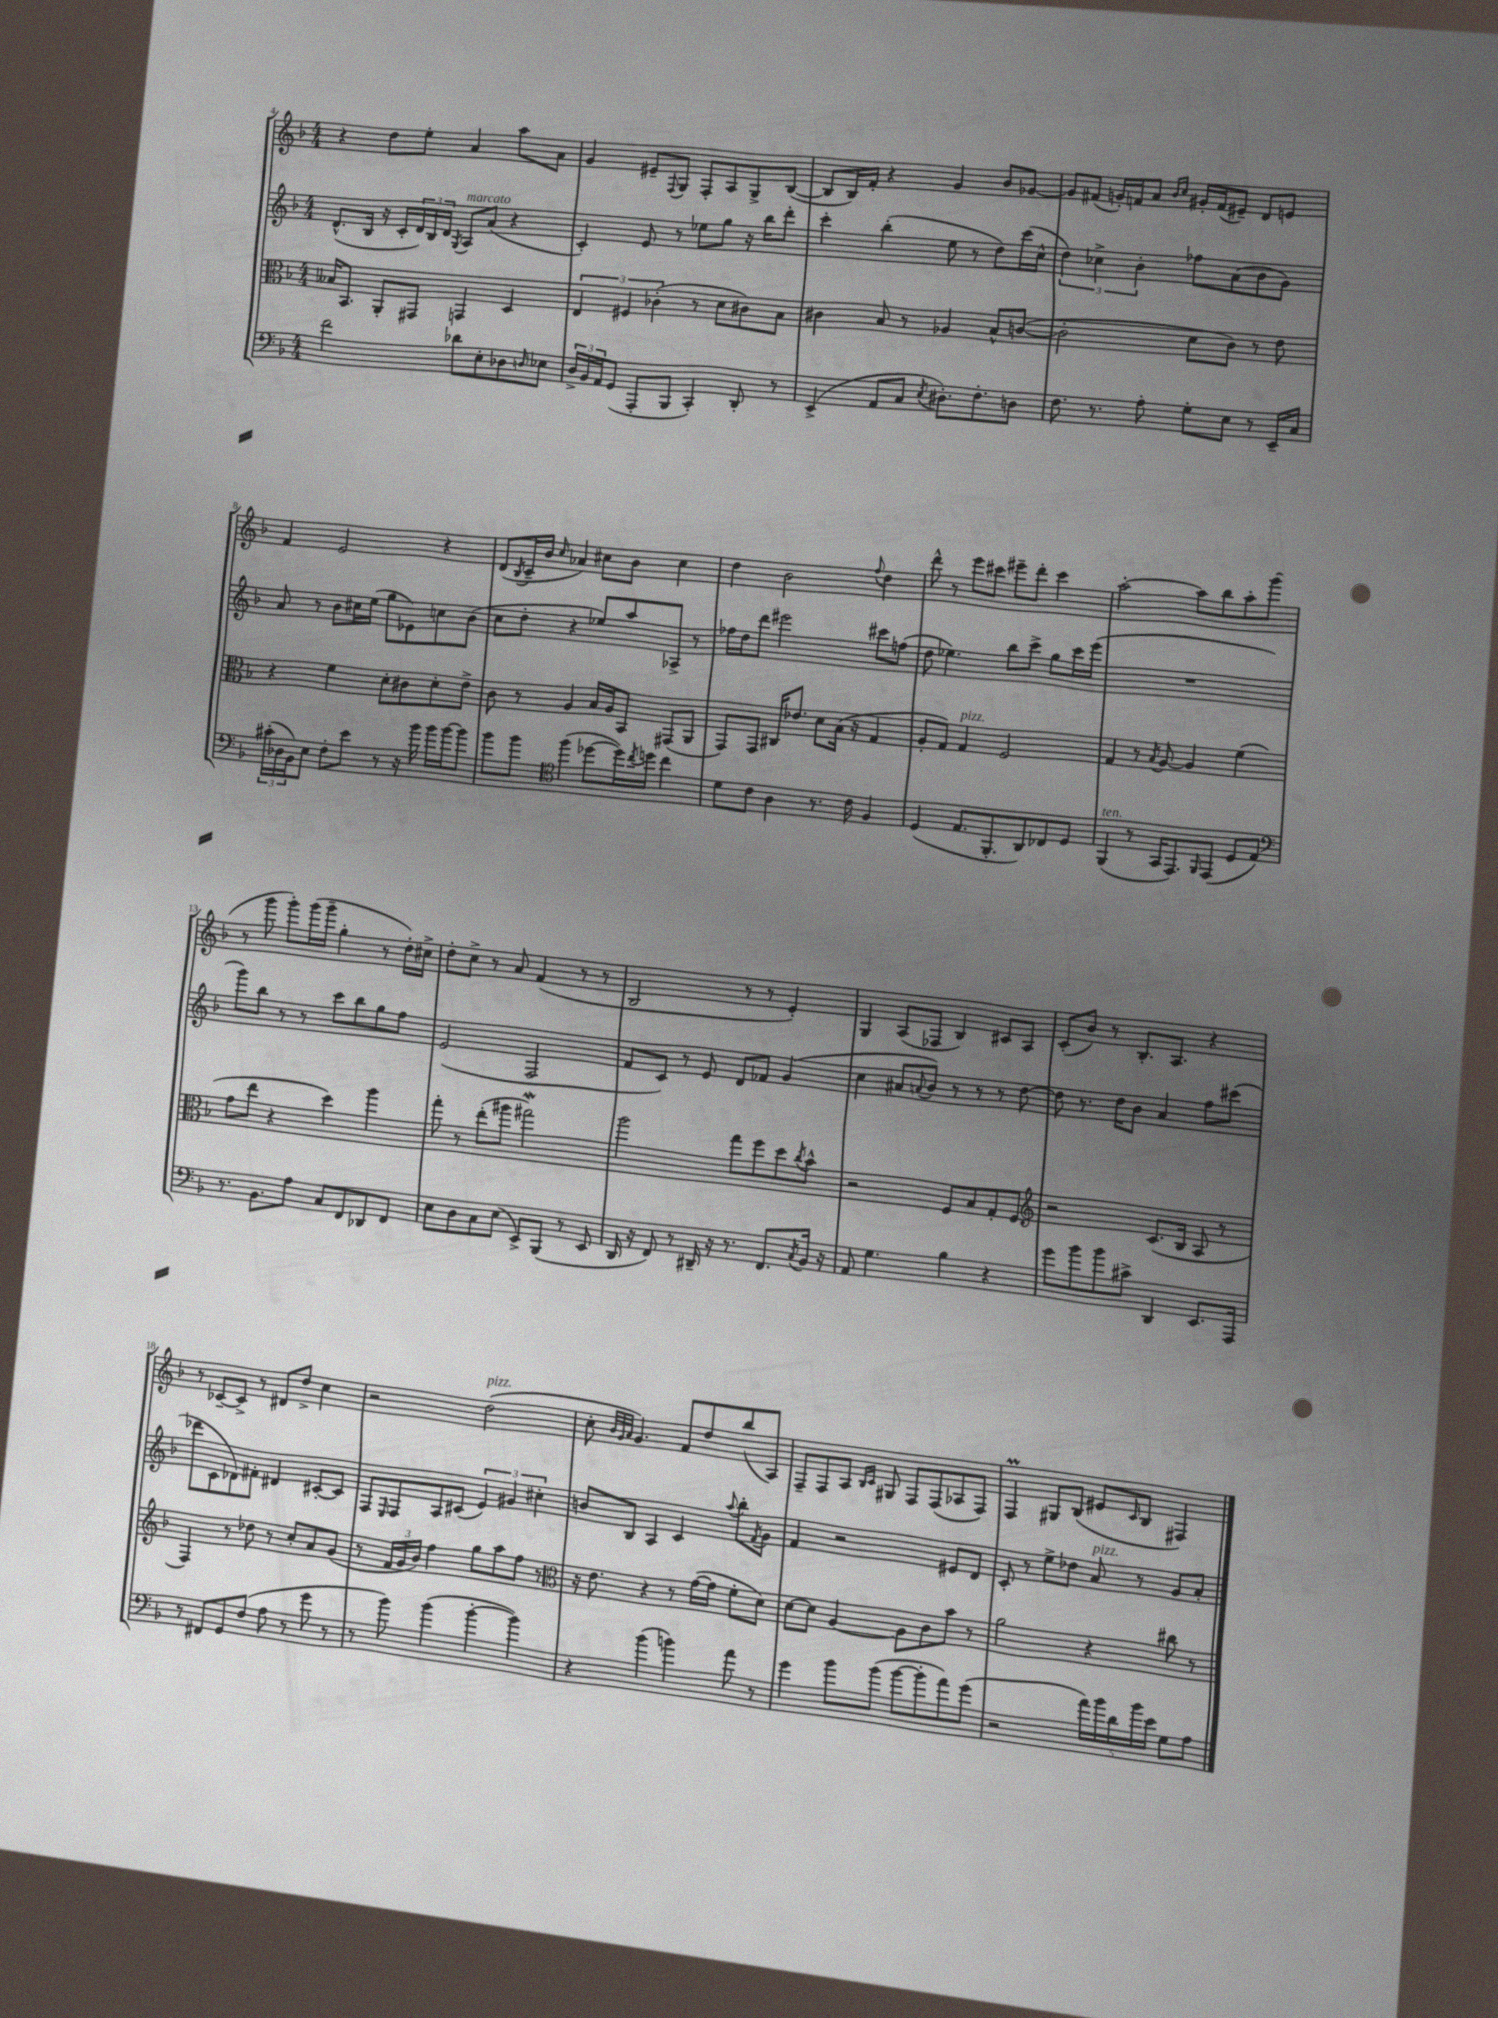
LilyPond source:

<<
\new StaffGroup <<
\new Staff = "s0" {
    \clef treble \key f \major \numericTimeSignature \time 4/4
    r4 d''8 e''8-. a'4 a''8 a'8 |
    g'4 eis'8-- \appoggiatura { f8 } g8 f8-. a8 g8-> bes8~( |
    bes8 bes16) f'16-. r4 g'4 bes'8 ges'8~ |
    ges'8 fis'8( g'16-.) f'16 a'8 \grace { bes'16 c''16 } gis'16-. f'16( eis'8--) d'8 e'8 |
    f'4 e'2 r4 |
    d'8( \acciaccatura { bes8 } c'16-- bes'16 \grace { c''16 } aes'4) cis''8 bes'8 cis''4 |
    d''4 bes'2 \appoggiatura { f''8 } d''4 |
    d'''8-^ r8 e'''8 cis'''8 eis'''8-- d'''8-. cis'''4 |
    a''2~-. a''8 bes''8 a''8-. g'''8( |
    r8 g'''8 g'''8-.) g'''16( g'''16-- g''4-. r8 d''16-.) cis''16-> |
    d''8-. c''8-> r8 a'8 f'4( r8 r8 |
    bes2 r8 r8 e'4-.) |
    g4 a8( fes8 bes4) cis'8 a8 |
    c'8-.( bes'8) r8 bes8.-. a8. r4 |
    r8 ces'8~-- ces'8-> r8 dis'8 d''8-> c''4 |
    r2 d''2^\markup { \italic "pizz." }( |
    c''8-. \grace { bes'32 g'32 a'32 } g'4.) f'8 d''8 bes''8( a8) |
    f8-- f8 a8 \grace { bes16 c'16 } gis8 f8 f8( aes8 f8) |
    f4\prall gis8 bes8( eis'8 \grace { c'16 } bes8 fis4) \bar "|." |
}
\new Staff = "s1" {
    \clef treble \key f \major \numericTimeSignature \time 4/4
    d'8.-^( bes16 r16 c'16-. \tuplet 3/2 { d'16) bes16 d'16 } \acciaccatura { g8 } a8^\markup { \italic "marcato" } a'8( r4 |
    c'4-.) e'8 r8 ees''8 g''8 r16 bes''16 d'''8-. |
    c'''4-. bes''4-.( e''8 r8 d''8) c'''16( c''16-^ |
    \tuplet 3/2 { d''4) ces''4-> bes'4-. } fes''8 a'8( bes'8 g'8) |
    a'8 r8 bes'8 cis''16 e''16( g''8 ees'8) c''8 bes'8( |
    c''8 d''8-. r4 ees''8) a''8 aes8-> r8 |
    fes''16 d''16 d'''8 eis'''2 cis'''8 f''8( |
    d''8 ees''4.) bes''8 c'''8-> g''8 c'''16 e'''16( |
    R1 |
    g'''8) bes''8 r8 r8 c'''8 bes''8 g''8 f''8 |
    e'2( f2 |
    f'8 c'8) r8 e'8 d'8 fes'8 g'4( |
    c''4 ais'8 \appoggiatura { a'8 } bes'8) r8 r8 r8 d''8~ |
    d''8 r8. d''16 bes'8 a'4 f''8 cis'''8( |
    des'''8 c'8 des'8) fis'8-. dis'4 cis'8~-. cis'8 |
    f8 \grace { e16 } f8 a8 cis'8( \tuplet 3/2 { e'4) gis'4 cis''4-. } |
    b'8 bes8 a4 c'4 \appoggiatura { a''8 } bes''8-. \acciaccatura { f'8 } g'8 |
    f'4 r2 eis'8 d'8 |
    c'8-. r8 e''8-> des''8 a'8^\markup { \italic "pizz." } r8 g'8 a'8-. \bar "|." |
}
\new Staff = "s2" {
    \clef alto \key f \major \numericTimeSignature \time 4/4
    beses16 bes,8. a,8-. gis,8 g,4 d4 |
    \tuplet 3/2 { e4 fis4 ces'4-.( } r8 d'8 cis'8) bes8 |
    cis'4 bes8 r8 aes4 bes8-^ c'8~( |
    c'2-. d'8 c'8) r8 e'8 |
    r4 f'4 d'8-. cis'8 d'8-. e'8-> |
    c'8 r8 a4 bes16 a16 bes,8 gis,8( a,8 |
    g,8) g,8 cis16 ees'8. d'8 bes16( r16 g4 |
    a8-. g8) g4^\markup { \italic "pizz." } f2 |
    g4 r8 \acciaccatura { bes8 } a8~ a4 f'4( |
    g'8 e''8 r4 d''4) a''4 |
    g''8-. r8 e''8-.( ais''8 gis''2\mordent) |
    a''2 g''8 f''8 d''8 \acciaccatura { c''8 } bes'8-^ |
    r2 f8 bes8 g8-. f8 |
    \clef treble r2 c'8.( bes16 a8 r8 |
    f4) r8 des''8 r8 c''8-. a'8 g'8( |
    r8 \tuplet 3/2 { f'16 g'16 bes'16) } f''4 g''8 a''8 f''8 r8 |
    \clef alto r16 e'8. r4 r8 g'16~( g'16 f'8-. d'8) |
    d'8~ d'8 a4~ a8 c'8 bes'8 r8 |
    a'2 r4 cis''8 r8 \bar "|." |
}
\new Staff = "s3" {
    \clef bass \key f \major \numericTimeSignature \time 4/4
    f'2 des'8 e8-. des8 \grace { d16 } ees8 |
    \tuplet 3/2 { d16-> bes,16 a,16 } g,8( a,,8-. bes,,8 c,4-.) d,8-. r8 |
    e,4->( a,8 c8 \acciaccatura { e8 } dis8.-.) f8.-. d8 |
    f8. r8. a8-. g8-. e8 r8 e,16-- c16 |
    \tuplet 3/2 { cis'16-.( des16 bes,16) } e8 f8-. e'8 r8 r16 bes'16 bes'16 bes'16~ bes'8 |
    bes'8 bes'8 \clef tenor f''4( des''8~ des''16) \acciaccatura { c''8 } d''16 c''4 |
    d'8 c'8 a4 r8. c'16 f4 |
    d4( e8. f,8.-. a,8) ces8 d8 |
    f,4^\markup { \italic "ten." }( r8 g,16 e,8.) \grace { f,16 } e,8( d8 e8) |
    \clef bass r8. bes,8. a8 c8 f,8 des,8 f,8 |
    e8 d8 c8 e8( e,8->) bes,,8( r8 e,8 |
    d,16 r16 f,8) r8 dis,16-- r16 r8. f,8. \acciaccatura { c8 } bes,16 r16 |
    a,8 g4. bes4 r4 |
    g'8 bes'8 bes'8 cis'8-> d,4 e,8. a,,16 |
    r8 fis,8 g,8 f8( a8 r8 g'8 r8 |
    r8 bes'8) bes'4( bes'4~-. bes'4) |
    r4 bes'4( b'4) a'8 r8 |
    g'4 bes'8 bes'8( bes'8~ bes'8-. a'8) g'8( |
    r2 \tuplet 5/4 { a'16) bes'16 d'16 bes'16 e'16 } g8 a8 \bar "|." |
}
>>
>>
\layout { \context { \Score currentBarNumber = #4 } }
